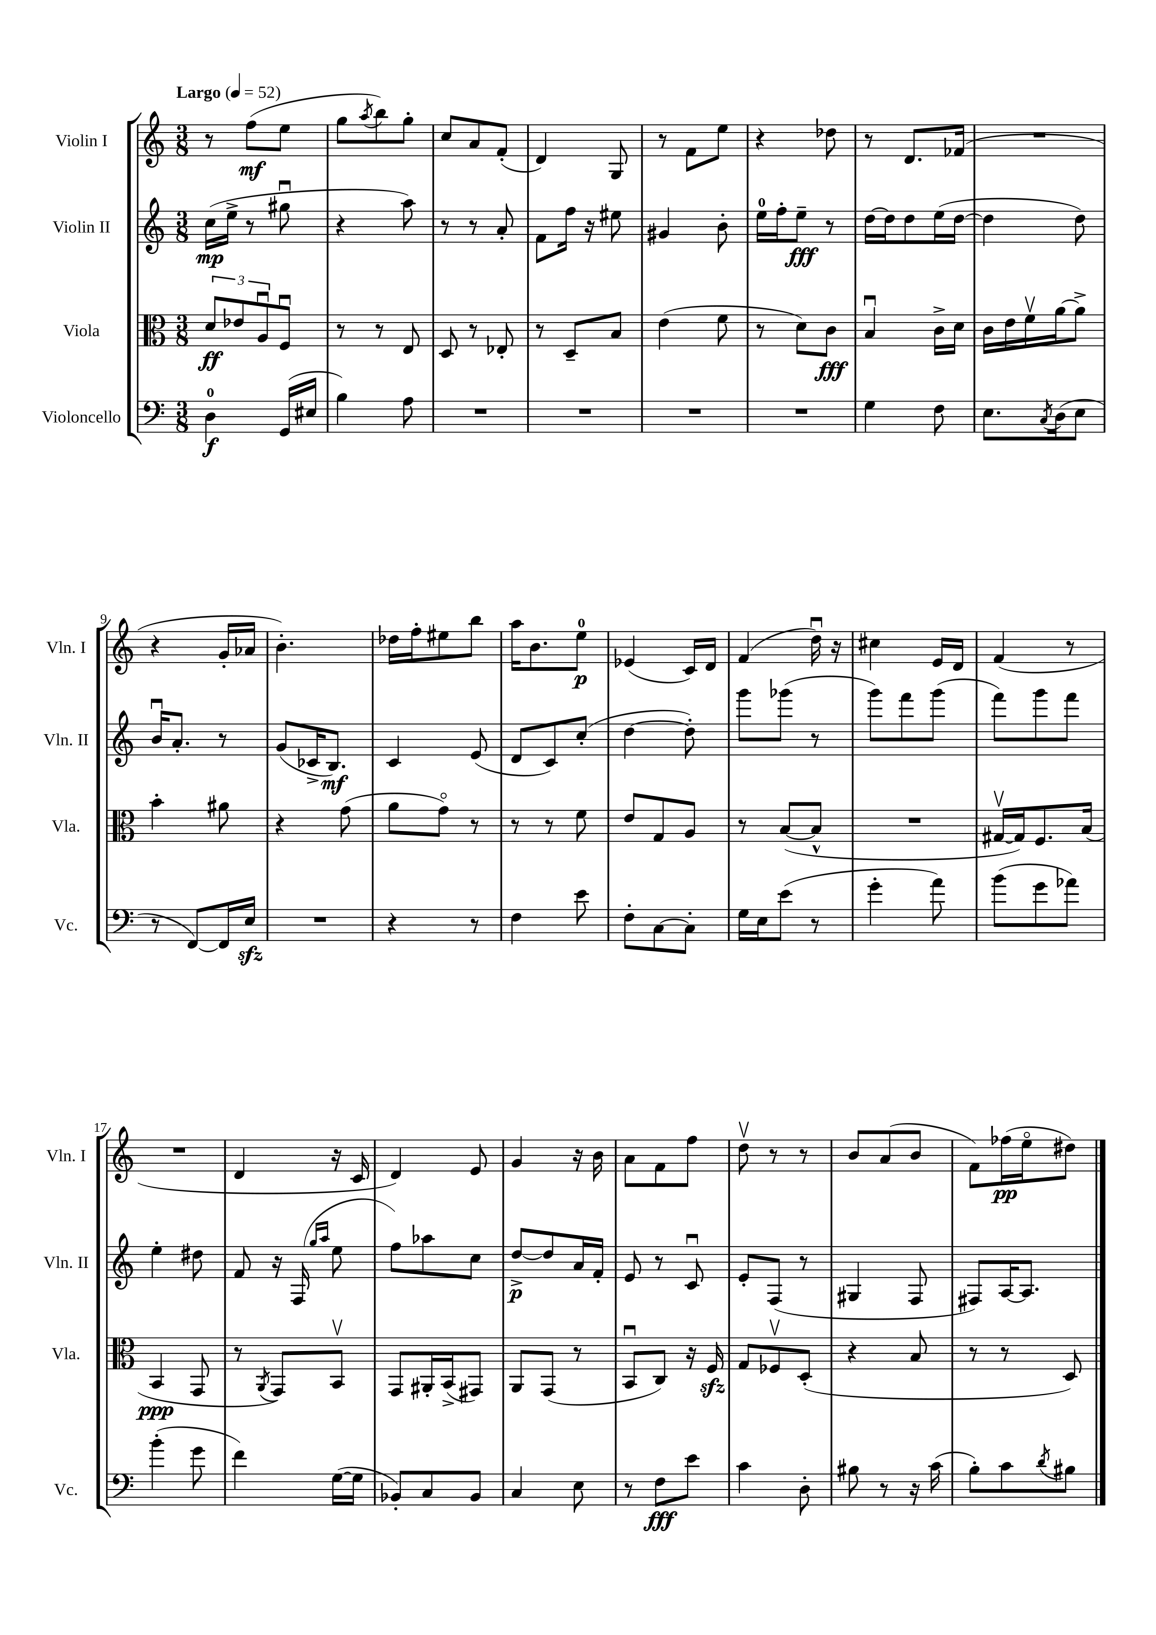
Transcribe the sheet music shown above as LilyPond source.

<<
\new StaffGroup <<
\new Staff = "s0" \with { instrumentName = "Violin I" shortInstrumentName = "Vln. I" } {
    \clef treble \key c \major \numericTimeSignature \time 3/8 \tempo "Largo" 4 = 52
    r8 f''8\mf( e''8 |
    g''8 \acciaccatura { a''8 } b''8) g''8-. |
    c''8 a'8 f'8-.( |
    d'4) g8 |
    r8 f'8 e''8 |
    r4 des''8 |
    r8 d'8. fes'16( |
    R4. |
    r4 g'16-. aes'16 |
    b'4.-.) |
    des''16 f''16-. eis''8 b''8 |
    a''16 b'8. e''8-0\p |
    ees'4( c'16) d'16 |
    f'4( d''16\downbow) r16 |
    cis''4 e'16 d'16 |
    f'4( r8 |
    R4. |
    d'4 r16 c'16 |
    d'4) e'8 |
    g'4 r16 b'16 |
    a'8 f'8 f''8 |
    d''8\upbow r8 r8 |
    b'8 a'8( b'8 |
    f'8) fes''16\pp( e''16\flageolet dis''8) \bar "|." |
}
\new Staff = "s1" \with { instrumentName = "Violin II" shortInstrumentName = "Vln. II" } {
    \clef treble \key c \major \numericTimeSignature \time 3/8
    c''16\mp( e''16-> r8 gis''8\downbow |
    r4 a''8) |
    r8 r8 a'8-. |
    f'8 f''16 r16 eis''8 |
    gis'4 b'8-. |
    e''16-0 f''16-. e''8--\fff r8 |
    d''16~ d''16 d''8 e''16( d''16~ |
    d''4 d''8) |
    b'16\downbow a'8.-. r8 |
    g'8( ces'16-> b8.\mf) |
    c'4 e'8( |
    d'8 c'8) c''8-.( |
    d''4~ d''8-.) |
    g'''8 ges'''8( r8 |
    g'''8) f'''8 g'''8( |
    f'''8) g'''8 f'''8 |
    e''4-. dis''8 |
    f'8 r16 f16( \grace { g''16 a''16 } e''8 |
    f''8) aes''8 c''8 |
    d''8~->\p d''8 a'16 f'16-. |
    e'8 r8 c'8\downbow |
    e'8-. f8( r8 |
    gis4 f8 |
    fis8) a16~ a8. \bar "|." |
}
\new Staff = "s2" \with { instrumentName = "Viola" shortInstrumentName = "Vla." } {
    \clef alto \key c \major \numericTimeSignature \time 3/8
    \tuplet 3/2 { d'8\ff ees'8 a8\downbow } f8\downbow |
    r8 r8 e8 |
    d8 r8 ees8-. |
    r8 d8-- b8 |
    e'4( f'8 |
    r8 d'8) c'8\fff |
    b4\downbow c'16-> d'16 |
    c'16 e'16 f'16\upbow a'16~ a'8-> |
    b'4-. ais'8 |
    r4 g'8( |
    a'8 g'8\flageolet) r8 |
    r8 r8 f'8 |
    e'8 g8 a8 |
    r8 b8~( b8-^ |
    R4. |
    gis16~\upbow gis16) f8. b16( |
    b,4\ppp g,8 |
    r8 \acciaccatura { a,8 } g,8) b,8\upbow |
    g,8 ais,16-. b,16->( gis,8) |
    a,8 g,8( r8 |
    b,8\downbow c8) r16 f16\sfz |
    g8 fes8\upbow d8-.( |
    r4 b8 |
    r8 r8 d8) \bar "|." |
}
\new Staff = "s3" \with { instrumentName = "Violoncello" shortInstrumentName = "Vc." } {
    \clef bass \key c \major \numericTimeSignature \time 3/8
    d4-0\f g,16( eis16 |
    b4) a8 |
    R4. |
    R4. |
    R4. |
    R4. |
    g4 f8 |
    e8. \acciaccatura { c8 } d16( e8 |
    r8 f,8~) f,16 e16\sfz |
    R4. |
    r4 r8 |
    f4 e'8 |
    f8-. c8~ c8-. |
    g16 e16 e'8( r8 |
    g'4-. a'8) |
    b'8( g'8 aes'8) |
    b'4-.( g'8 |
    f'4) g16~( g16 |
    bes,8-.) c8 bes,8 |
    c4 e8 |
    r8 f8\fff e'8 |
    c'4 d8-. |
    bis8 r8 r16 c'16( |
    b8-.) c'8 \acciaccatura { d'8 } bis8 \bar "|." |
}
>>
>>
